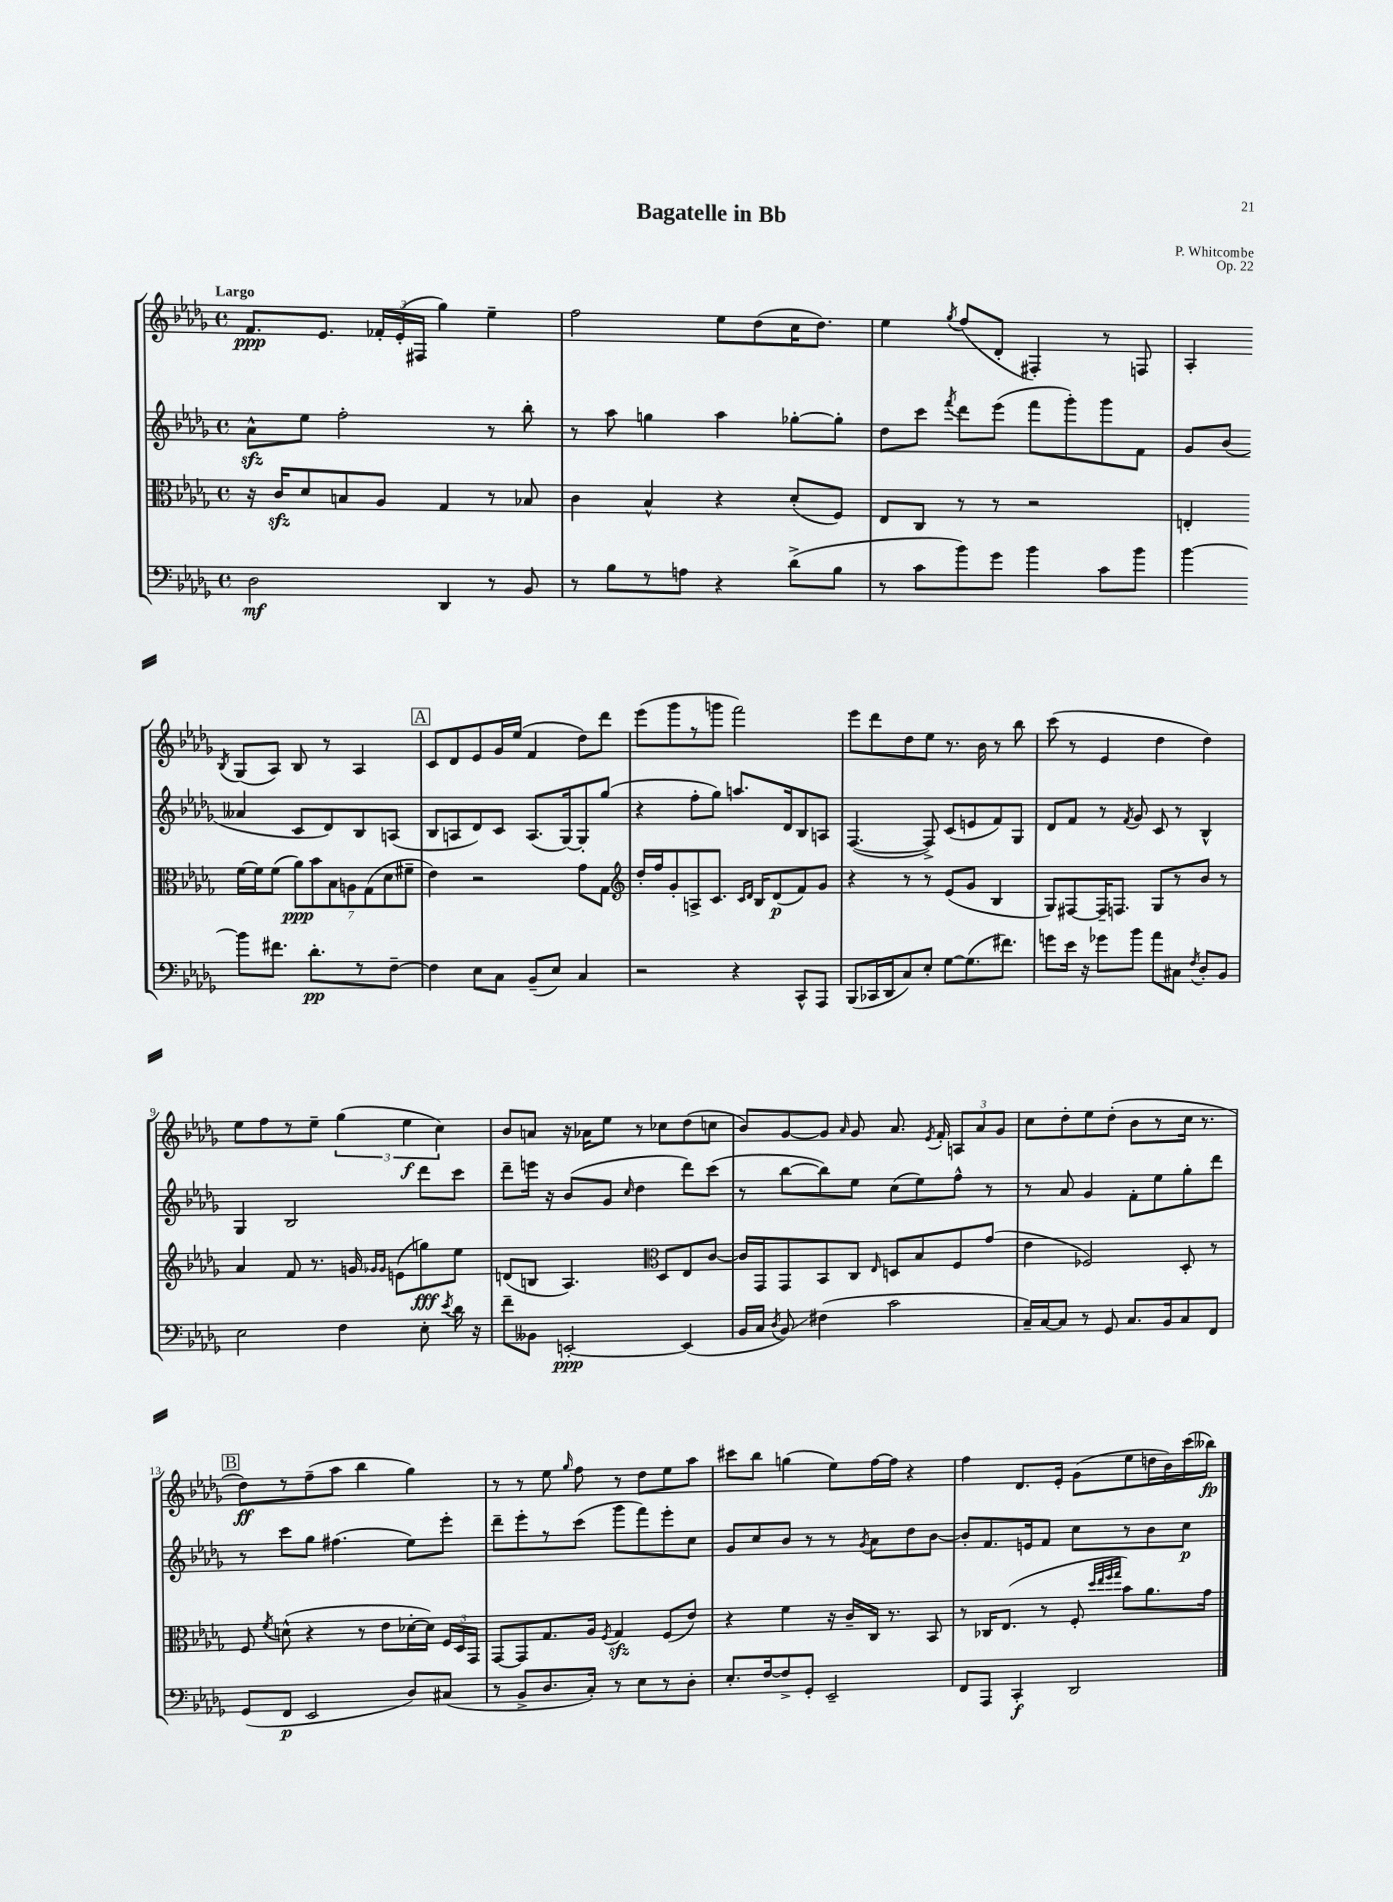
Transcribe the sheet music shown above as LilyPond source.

\header { title = "Bagatelle in Bb" composer = "P. Whitcombe" opus = "Op. 22" }
<<
\new StaffGroup <<
\new Staff = "s0" {
    \clef treble \key des \major \defaultTimeSignature \time 4/4 \tempo "Largo"
    \autoBeamOff f'8.[\ppp ees'8.] \tuplet 3/2 { fes'16[-. ees'16-.( fis16] } ges''4) ees''4-- |
    f''2 ees''8[ des''8( c''16 des''8.]) |
    ees''4 \acciaccatura { ges''8 } f''8[( des'8]-. fis4-.) r8 f8 |
    aes4-. \acciaccatura { bes8 } ges8[( aes8]) bes8 r8 aes4 |
    \mark \markup { \box "A" } c'8[ des'8 ees'8 ges'16 ees''16]( f'4 des''8[) des'''8] |
    ees'''8[( ges'''8 r8 g'''8] f'''2) |
    ees'''8[ des'''8 des''8 ees''8] r8. bes'16 r8 bes''8 |
    c'''8( r8 ees'4 des''4 des''4) |
    ees''8[ f''8 r8 ees''8]-- \tuplet 3/2 { ges''4( ees''4\f c''4) } |
    bes'8[ a'8] r16 aes'16[ ees''8] r8 ces''8[ des''8( c''8] |
    bes'8[) ges'8~ ges'8] \grace { aes'16 } ges'8 aes'8. \acciaccatura { ees'8 } f'16-. \tuplet 3/2 { a8[ aes'8 ges'8] } |
    c''8[ des''8-. ees''8 des''8]-.( bes'8[ r8 c''16] r8. |
    \mark \markup { \box "B" } des''8[\ff) r8 f''8--( aes''8] bes''4 ges''4) |
    r8 r8 ees''8 \grace { ges''16 } f''8 r8 des''8[ ees''8 aes''8] |
    cis'''8[ bes''8] g''4( ees''8[) f''16~ f''16] r4 |
    f''4 des'8.[ ees'16]-. ges'8[( ees''8 d''16 bes'16) c'''16( beses''16]\fp) \bar "|." |
}
\new Staff = "s1" {
    \clef treble \key des \major \defaultTimeSignature \time 4/4
    \autoBeamOff aes'8[-^\sfz ees''8] f''2-. r8 bes''8-. |
    r8 aes''8 g''4 aes''4 ges''8[~-. ges''8]-. |
    des''8[ c'''8] \acciaccatura { f'''8 } des'''8[ ees'''8]( f'''8[ ges'''8-.) ges'''8 f'8] |
    ges'8[ bes'8]( aeses'4 c'8[ des'8) bes8 a8]( |
    \mark \markup { \box "A" } bes8[ a8 des'8) c'8] a8.[( ges16~) ges8-. ges''8]( |
    r4 f''8[-. ges''8]) a''8.[ des'16 bes8 a8] |
    f4.~( f8->) c'8[( e'8 f'8) ges8] |
    des'8[ f'8] r8 \acciaccatura { f'8 } ges'8 c'8 r8 bes4-^ |
    ges4 bes2 des'''8[ c'''8] |
    des'''8[-- e'''16] r16 bes'8[( ges'8] \grace { c''16 } des''4 des'''8[) c'''8]( |
    r8 bes''8[~ bes''8) ees''8] c''8[( ees''8) f''8]-^ r8 |
    r8 aes'8 ges'4 f'8[-. ees''8 ges''8-. des'''8] |
    \mark \markup { \box "B" } r8 c'''8[ ges''8] fis''4.( ees''8[) ees'''8]-. |
    des'''8[-- ees'''8-. r8 c'''8]( ges'''8[ f'''8) ees'''8-. c''8] |
    ges'8[ c''8 bes'8] r8 r8 \acciaccatura { ges'8 } aes'8[ des''8 bes'8]~ |
    bes'8[-. f'8. e'16 f'8] c''8[ r8 bes'8 c''8]\p \bar "|." |
}
\new Staff = "s2" {
    \clef alto \key des \major \defaultTimeSignature \time 4/4
    \autoBeamOff r16 c'16[\sfz des'8 b8 aes8] ges4 r8 bes8 |
    c'4 bes4-^ r4 des'8[-.( f8]) |
    ees8[ c8] r8 r8 r2 |
    e4-. f'16[~ f'16 f'8]( \tuplet 7/4 { aes'8[\ppp) bes'8 bes8 a8 ges8( des'8 fis'8]-- } |
    \mark \markup { \box "A" } ees'4) r2 ges'8[ ges8] |
    \clef treble des''16[-. f''16 ges'8-. a8-> c'8.] \grace { c'16[ des'16] } bes16[ des'8\p( f'8) ges'8] |
    r4 r8 r8 ees'8[( ges'8] bes4 |
    ges8[) fis8~ fis16-- f8.] ges8[ r8 bes'8] r8 |
    aes'4 f'8 r8. g'16 \grace { ges'16[ ges'16] } e'8[( g''8\fff) ees''8] |
    d'8[( b8] aes4.) \clef alto des8[ ees8 c'8]~ |
    c'16[ ges,16 ges,8 bes,8 c8] \grace { ees16 } d8[ bes8 f8 ges'8]( |
    ees'4 fes2) des8-. r8 |
    \mark \markup { \box "B" } f8 \acciaccatura { f'8 } d'8-^( r4 r8 ees'8[ des'16~-. des'16]) \tuplet 3/2 { f16[ des16 ges,16] } |
    ges,8[~ ges,8 ges8. aes16] \acciaccatura { f8 } ges4\sfz f8[( ees'8]) |
    r4 f'4 r16 c'16[-- c16] r8. bes,8 |
    r8 ces16[ ees8.]( r8 f8-. \grace { des''32[ ees''32 f''32 ges''32] } bes'8[) aes'8. ges'16] \bar "|." |
}
\new Staff = "s3" {
    \clef bass \key des \major \defaultTimeSignature \time 4/4
    \autoBeamOff des2\mf des,4 r8 bes,8 |
    r8 bes8[ r8 a8] r4 des'8[->( bes8] |
    r8 c'8[ bes'8) ges'8] bes'4 c'8[ bes'8] |
    bes'4~ bes'8[ fis'8.] des'8.[-.\pp r8 f8]~-- |
    \mark \markup { \box "A" } f4 ees8[ c8] bes,8[--( ees8]) c4 |
    r2 r4 c,8[-^ aes,,8] |
    bes,,8[( ces,16 des,16 c8) ees8]-. ges8[~ ges8.( fis'8.]) |
    g'8[ ees'16] r16 ges'8[ bes'8] aes'8[ cis8] \acciaccatura { f8 } des8[-. bes,8] |
    ees2 f4 ees8-. \acciaccatura { ees'8 } des'16 r16 |
    f'8[-- beses,8] e,2~-.\ppp e,4( |
    bes,16[ c16] \acciaccatura { des8 } bes,8\glissando) fis4( c'2 |
    c16[--) c16~ c8] r8 ges,8 c8.[ bes,16 c8 f,8] |
    \mark \markup { \box "B" } ges,8[( f,8]\p ees,2 des8[) cis8]( |
    r8 bes,8[-> des8. c16]-.) r8 ees8[ r8 des8]-. |
    ees8.[-. f16~ f8-> ges,8]-. ees,2-- |
    f,8[ aes,,8] c,4-.\f des,2 \bar "|." |
}
>>
>>
